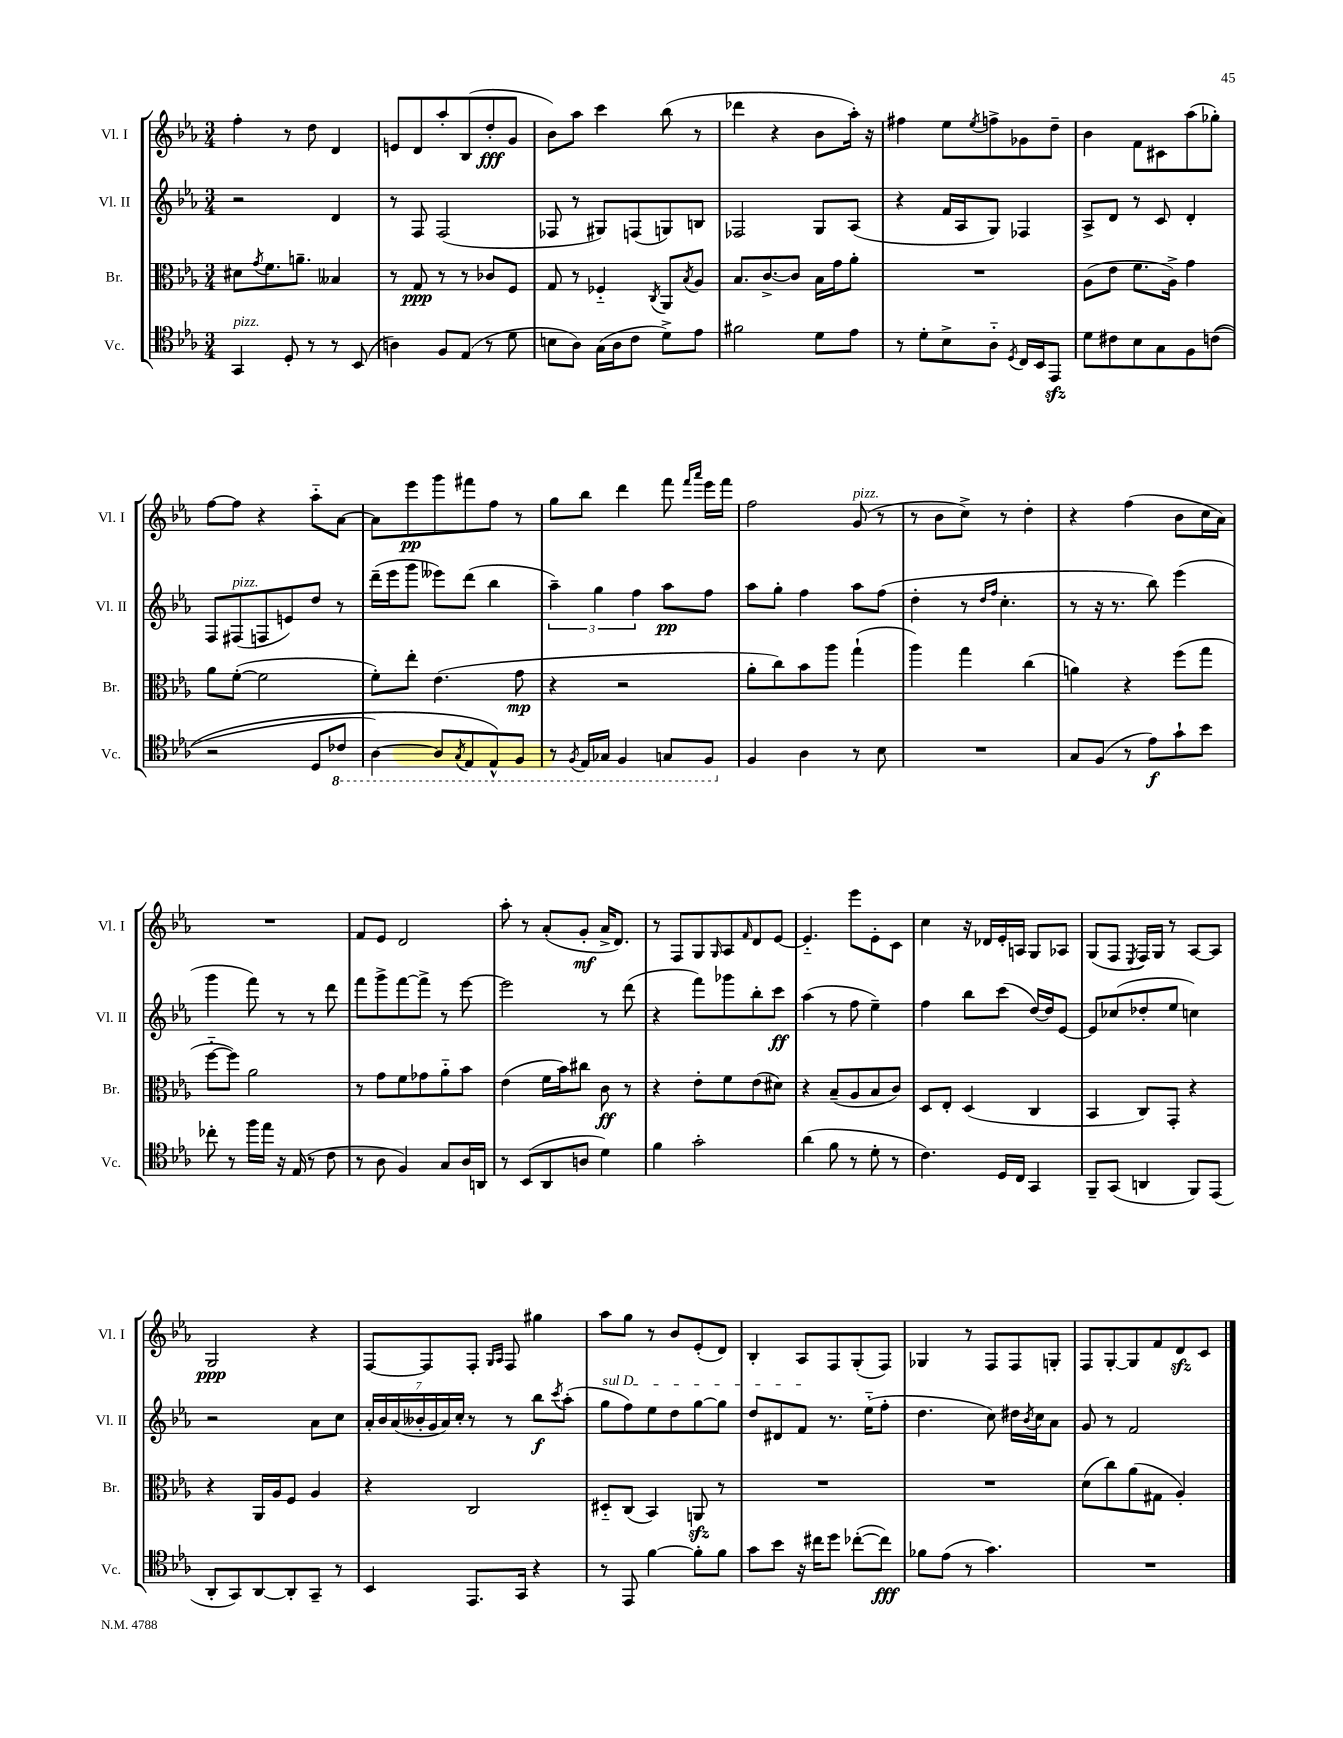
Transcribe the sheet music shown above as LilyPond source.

<<
\new StaffGroup <<
\new Staff = "s0" \with { instrumentName = "Vl. I" shortInstrumentName = "Vl. I" } {
    \clef treble \key ees \major \numericTimeSignature \time 3/4
    f''4-. r8 d''8 d'4 |
    e'8 d'8 aes''8-. bes8( d''8-.\fff g'8 |
    bes'8) aes''8 c'''4 bes''8( r8 |
    des'''4 r4 bes'8 aes''16-.) r16 |
    fis''4 ees''8 \acciaccatura { ees''8 } f''8-> ges'8 d''8-- |
    bes'4 f'8 cis'8 aes''8( ges''8-.) |
    f''8~ f''8 r4 aes''8-_ aes'8~ |
    aes'8 ees'''8\pp g'''8 fis'''8 f''8 r8 |
    g''8 bes''8 d'''4 f'''8 \grace { f'''16 aes'''16 } ees'''16 f'''16 |
    f''2 g'8^\markup { \italic "pizz." }( r8 |
    r8 bes'8 c''8->) r8 d''4-. |
    r4 f''4( bes'8 c''16 aes'16) |
    R2. |
    f'8 ees'8 d'2 |
    aes''8-. r8 aes'8-.( g'8-.\mf aes'16-> d'8.) |
    r8 f8 g8 \grace { g16 } aes8 \grace { f'16 } d'8 ees'8~ |
    ees'4.-_ ees'''8 ees'8-. c'8 |
    c''4 r16 des'16 ees'16-. a16 g8 aes8 |
    g8( f8 \acciaccatura { ees8 } f16) g16 r8 aes8~ aes8 |
    g2\ppp r4 |
    f8~ f8 f8-. \grace { g16 aes16 } f8 gis''4 |
    aes''8 g''8 r8 bes'8 ees'8-.( d'8) |
    bes4-. aes8 f8 g8-.( f8) |
    ges4 r8 f8 f8 g8-. |
    f8 g8~-. g8 f'8 d'8\sfz c'8 \bar "|." |
}
\new Staff = "s1" \with { instrumentName = "Vl. II" shortInstrumentName = "Vl. II" } {
    \clef treble \key ees \major \numericTimeSignature \time 3/4
    r2 d'4 |
    r8 f8 f2( |
    fes8 r8 gis8) f8( g8) b8 |
    fes2 g8 aes8( |
    r4 f'16 aes16 g8) fes4 |
    aes8-> d'8 r8 c'8 d'4-. |
    f8 fis8^\markup { \italic "pizz." }( f8 e'8) d''8 r8 |
    d'''16--( ees'''16 g'''8 eeses'''8) d'''8( bes''4 |
    \tuplet 3/2 { aes''4--) g''4 f''4 } aes''8\pp f''8 |
    aes''8 g''8-. f''4 aes''8 f''8( |
    d''4-. r8 \grace { d''16 f''16 } c''4.-. |
    r8 r16 r8. bes''8) ees'''4( |
    g'''4 f'''8) r8 r8 d'''8 |
    f'''8 g'''8-> f'''8~ f'''8-> r8 ees'''8~ |
    ees'''2 r8 d'''8( |
    r4 f'''8) ges'''8 bes''8-. c'''8\ff |
    aes''4( r8 f''8 ees''4--) |
    f''4 bes''8 c'''8( d''16~) d''16 ees'8~ |
    ees'8 ces''8( des''8-. ees''8 c''4) |
    r2 aes'8 c''8 |
    \tuplet 7/4 { aes'16-. bes'16 aes'16( beses'16-. g'16 aes'16) c''16-. } r8 r8 bes''8\f \acciaccatura { c'''8 } aes''8-.( |
    \once \override TextSpanner.bound-details.left.text = \markup { \italic "sul D" } g''8\startTextSpan f''8) ees''8 d''8 g''8~ g''8 |
    d''8 dis'8 f'8\stopTextSpan r8. ees''16-_( f''8-. |
    d''4. c''8) dis''16 \acciaccatura { bes'8 } c''16 aes'8 |
    g'8 r8 f'2 \bar "|." |
}
\new Staff = "s2" \with { instrumentName = "Br." shortInstrumentName = "Br." } {
    \clef alto \key ees \major \numericTimeSignature \time 3/4
    dis'8 \acciaccatura { g'8 } f'8. a'8.-- beses4 |
    r8 g8\ppp r8 r8 ces'8 f8 |
    g8 r8 fes4-_ \acciaccatura { c8 } aes,8 \acciaccatura { bes8 } aes8 |
    bes8. c'8.~-> c'8 bes16 g'16 aes'8-. |
    R2. |
    aes8( ees'8 f'8. aes16->) g'4 |
    aes'8 f'8~-.( f'2 |
    f'8-.) ees''8-. ees'4.( g'8\mp |
    r4 r2 |
    aes'8-. c''8) bes'8 aes''8 g''4-!( |
    aes''4) g''4 c''4( |
    a'4) r4 f''8( g''8 |
    f''8~-_ f''8) aes'2 |
    r8 g'8 f'8 ges'8 aes'8-_ bes'8 |
    ees'4( f'16 bes'16) cis''8 c'8\ff r8 |
    r4 ees'8-. f'8 ees'8( dis'8) |
    r4 bes8--( aes8 bes8 c'8) |
    d8 ees8-. d4( c4 |
    bes,4 c8) g,8-. r4 |
    r4 aes,16 aes16 f8 aes4 |
    r4 c2 |
    dis8-_ c8( bes,4) a,8\sfz r8 |
    R2. |
    R2. |
    d'8( c''8) aes'8( gis8 aes4-.) \bar "|." |
}
\new Staff = "s3" \with { instrumentName = "Vc." shortInstrumentName = "Vc." } {
    \clef tenor \key ees \major \numericTimeSignature \time 3/4
    g,4^\markup { \italic "pizz." } d8-. r8 r8 bes,8( |
    a4) f8 ees8( r8 d'8 |
    b8 aes8) g16( aes16 c'8 d'8->) ees'8 |
    fis'2 d'8 ees'8 |
    r8 d'8-. bes8-> aes8-_ \acciaccatura { d8 } c16 bes,16 ees,8\sfz |
    d'8 cis'8 bes8 g8 f8 c'8(\( |
    r2 d8 \ottava #-1 ces8 |
    aes,4~) aes,8 \acciaccatura { g,8 } ees,8 ees,8-^\) f,8 |
    r8 \acciaccatura { f,8 } ees,16 ges,16 f,4 g,8 f,8 \ottava #0 |
    f4 aes4 r8 bes8 |
    R2. |
    g8 f8( r8 ees'8\f) g'8-! bes'8 |
    ces''8-. r8 f''16 ees''16 r16 ees16( r8 c'8 |
    r8 aes8 f4) g8 aes16 a,16 |
    r8 bes,8( aes,8 a8 d'4) |
    f'4 g'2-. |
    aes'4( f'8 r8 d'8-. r8 |
    c'4.) d16 c16 g,4 |
    f,8-- g,8( a,4 f,8) ees,8( |
    aes,8-. g,8) aes,8~ aes,8-. g,8-- r8 |
    bes,4 ees,8. g,16 r4 |
    r8 ees,8 f'4~ f'8-. f'8 |
    g'8 bes'8 r16 cis''16 d''8 ces''8~-.( ces''8\fff) |
    fes'8 ees'8( r8 g'4.) |
    R2. \bar "|." |
}
>>
>>
\layout { \context { \Score \remove "Bar_number_engraver" } }
